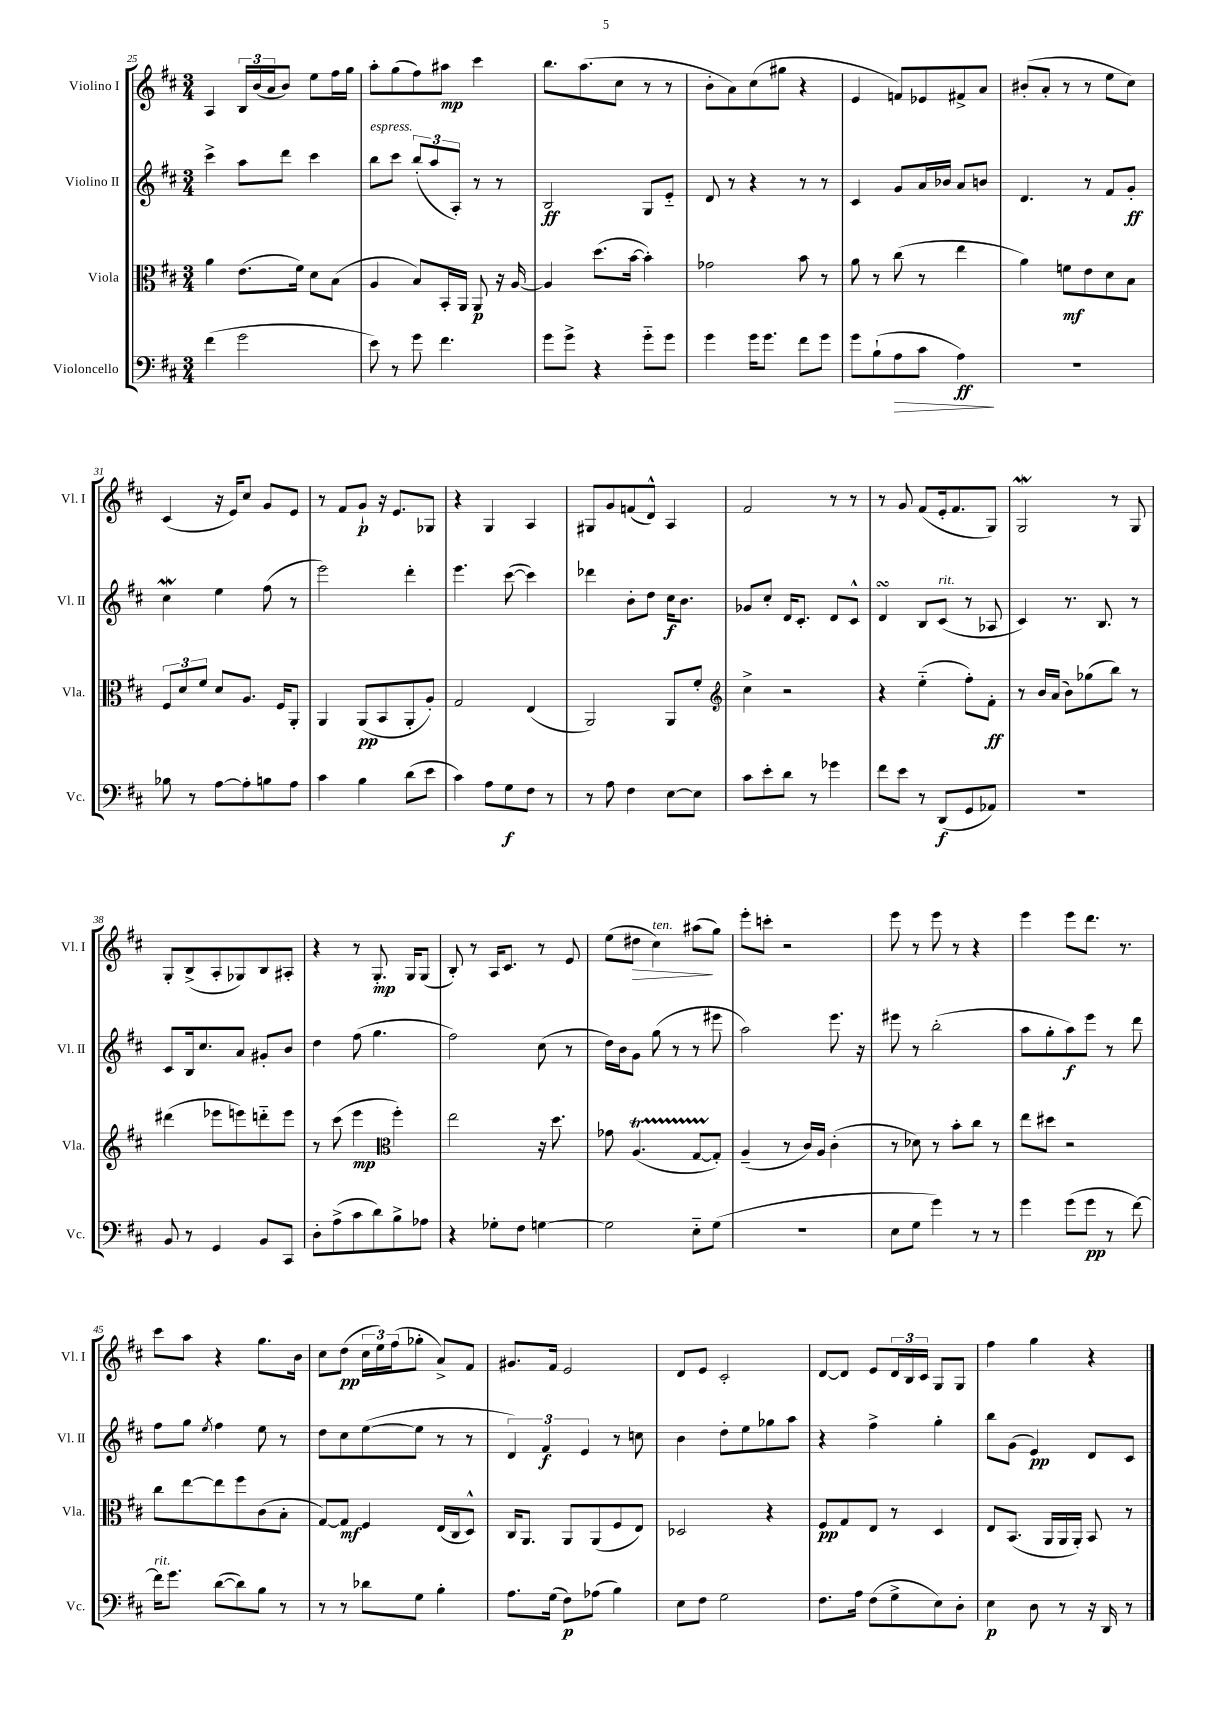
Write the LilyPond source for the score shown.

<<
\new StaffGroup <<
\new Staff = "s0" \with { instrumentName = "Violino I" shortInstrumentName = "Vl. I" } {
    \clef treble \key d \major \numericTimeSignature \time 3/4
    a4 \tuplet 3/2 { b16 b'16( a'16 } b'8) e''8 fis''16 g''16 |
    a''8-. g''8( fis''8) ais''8\mp cis'''4 |
    b''8. a''8.( cis''8 r8 r8 |
    b'8-. a'8) cis''8( gis''8 r4 |
    e'4 f'8) ees'8 fis'8-> a'8 |
    bis'8-.( a'8-. r8 r8 e''8 cis''8) |
    cis'4( r16 e'16) cis''8 g'8 e'8 |
    r8 fis'8 g'8-!\p r16 e'8. ges8 |
    r4 g4 a4 |
    gis8 g'8 f'8( d'8-^) a4 |
    fis'2 r8 r8 |
    r8 g'8 fis'8( e'16-. fis'8. g8) |
    g2\mordent r8 g8 |
    g8-. b8->( a8-. ges8) b8 ais8-. |
    r4 r8 g8.-.\mp g16 g8( |
    b8-.) r8 a16 cis'8. r8 e'8 |
    e''8( dis''8\> cis''4^\markup { \italic "ten." }) ais''8\!( g''8) |
    e'''8-. c'''8-. r2 |
    e'''8 r8 e'''8 r8 r4 |
    e'''4 e'''8 d'''8. r8. |
    cis'''8 a''8 r4 g''8. b'16 |
    cis''8 d''8\pp( \tuplet 3/2 { cis''16 e''16) fis''16( } ges''8-. a'8->) fis'8 |
    gis'8. fis'16 e'2 |
    d'8 e'8 cis'2-. |
    d'8~ d'8 e'8 \tuplet 3/2 { d'16 b16 cis'16 } g8 g8 |
    fis''4 g''4 r4 \bar "|." |
}
\new Staff = "s1" \with { instrumentName = "Violino II" shortInstrumentName = "Vl. II" } {
    \clef treble \key d \major \numericTimeSignature \time 3/4
    cis'''4-> a''8 d'''8 cis'''4 |
    b''8^\markup { \italic "espress." } cis'''8 \tuplet 3/2 { b''8-.( a''8 a8-.) } r8 r8 |
    b2\ff g8 e'8-_ |
    d'8 r8 r4 r8 r8 |
    cis'4 g'8 a'16 bes'16 a'8 b'8 |
    d'4. r8 fis'8 g'8-.\ff |
    cis''4\mordent e''4 fis''8( r8 |
    e'''2) d'''4-. |
    e'''4. cis'''8~( cis'''4) |
    des'''4 b'8-. d''8 cis''16\f b'8. |
    ges'8 cis''8-. d'16 cis'8.-. d'8 cis'8-^ |
    d'4\turn b8 cis'8^\markup { \italic "rit." }( r8 aes8 |
    cis'4) r8. b8. r8 |
    cis'8 b16 cis''8. a'8 gis'8-. b'8 |
    d''4 fis''8( g''4. |
    fis''2) cis''8( r8 |
    d''16) b'16 g'8 g''8( r8 r8 eis'''8 |
    a''2) e'''8. r16 |
    eis'''8 r8 b''2-.( |
    a''8 g''8-. a''8\f) e'''8 r8 d'''8 |
    fis''8 g''8 \acciaccatura { e''8 } fis''4 e''8 r8 |
    d''8 cis''8 e''8~( e''8 r8 r8 |
    \tuplet 3/2 { d'4) fis'4\f e'4 } r8 c''8 |
    b'4 d''8-. e''8 ges''8 a''8 |
    r4 fis''4-> g''4-. |
    b''8 g'8( e'4\pp) d'8 cis'8 \bar "|." |
}
\new Staff = "s2" \with { instrumentName = "Viola" shortInstrumentName = "Vla." } {
    \clef alto \key d \major \numericTimeSignature \time 3/4
    a'4 e'8.( fis'16) d'8 b8( |
    a4 b8) b,16-. a,16 a,8\p r16 a16~ |
    a4 d''8.( b'16~ b'4-.) |
    ges'2 b'8 r8 |
    a'8 r8 cis''8( r8 e''4 |
    a'4) f'8\mf e'8 d'8 b8 |
    \tuplet 3/2 { fis8 d'8 fis'8 } d'8 a8. fis16 a,8-. |
    a,4 a,8\pp( b,8 a,8-. a8-.) |
    g2 e4( |
    a,2) a,8 fis'8-. |
    \clef treble cis''4-> r2 |
    r4 e''4-_( fis''8-.) fis'8-.\ff |
    r8 b'16 a'16( b'8) ges''8( b''8) r8 |
    dis'''4( ees'''8 e'''8) d'''8-_ e'''8 |
    r8 cis'''8( e'''4\mp \clef alto fis''4-.) |
    e''2 r16 d''8. |
    ges'8 a4.\startTrillSpan( g8~ g8-.\stopTrillSpan) |
    a4--( r8 cis'16) a16 cis'4-.( |
    r8 des'8) r8 b'8-. cis''8 r8 |
    e''8 dis''8 r2 |
    cis''8 e''8~ e''8 fis''8 cis'8( b8-. |
    g8~) g8\mf fis4 e16( cis16 d8-^) |
    cis16 a,8. a,8 a,8( fis8 e8) |
    des2 r4 |
    fis8\pp g8 e8 r8 d4 |
    e8 b,8.( a,16 a,16 a,16-.) b,8 r8 \bar "|." |
}
\new Staff = "s3" \with { instrumentName = "Violoncello" shortInstrumentName = "Vc." } {
    \clef bass \key d \major \numericTimeSignature \time 3/4
    fis'4( g'2 |
    e'8) r8 g'8 fis'4. |
    g'8 g'8-> r4 g'8-_ g'8 |
    g'4 g'16 g'8. fis'8 g'8 |
    g'8 b8-!( a8\> cis'8 a4\ff\!) |
    R2. |
    bes8 r8 a8~ a8-. b8 a8 |
    cis'4 b4 d'8( e'8 |
    cis'4) a8 g8\f fis8 r8 |
    r8 a8 fis4 e8~ e8 |
    cis'8 e'8-. d'8 r8 ges'4 |
    fis'8 e'8 r8 d,8\f( g,8 aes,8) |
    R2. |
    b,8 r8 g,4 b,8 cis,8 |
    d8-. a8->( cis'8 d'8) b8-> aes8 |
    r4 ges8-. fis8 g4~ |
    g2 e8-_ g8( |
    R2. |
    e8 g8 g'4) r8 r8 |
    g'4 g'8( g'8\pp r8 fis'8~) |
    fis'16^\markup { \italic "rit." } g'8. d'8~( d'8) b8 r8 |
    r8 r8 des'8 g8 b4-. |
    a8. g16( fis8\p) aes8( b4) |
    e8 fis8 g2 |
    fis8. a16 fis8( g8-> e8) d8-. |
    e4\p d8 r8 r16 d,16 r8 \bar "|." |
}
>>
>>
\layout { \context { \Score currentBarNumber = #25 } }
